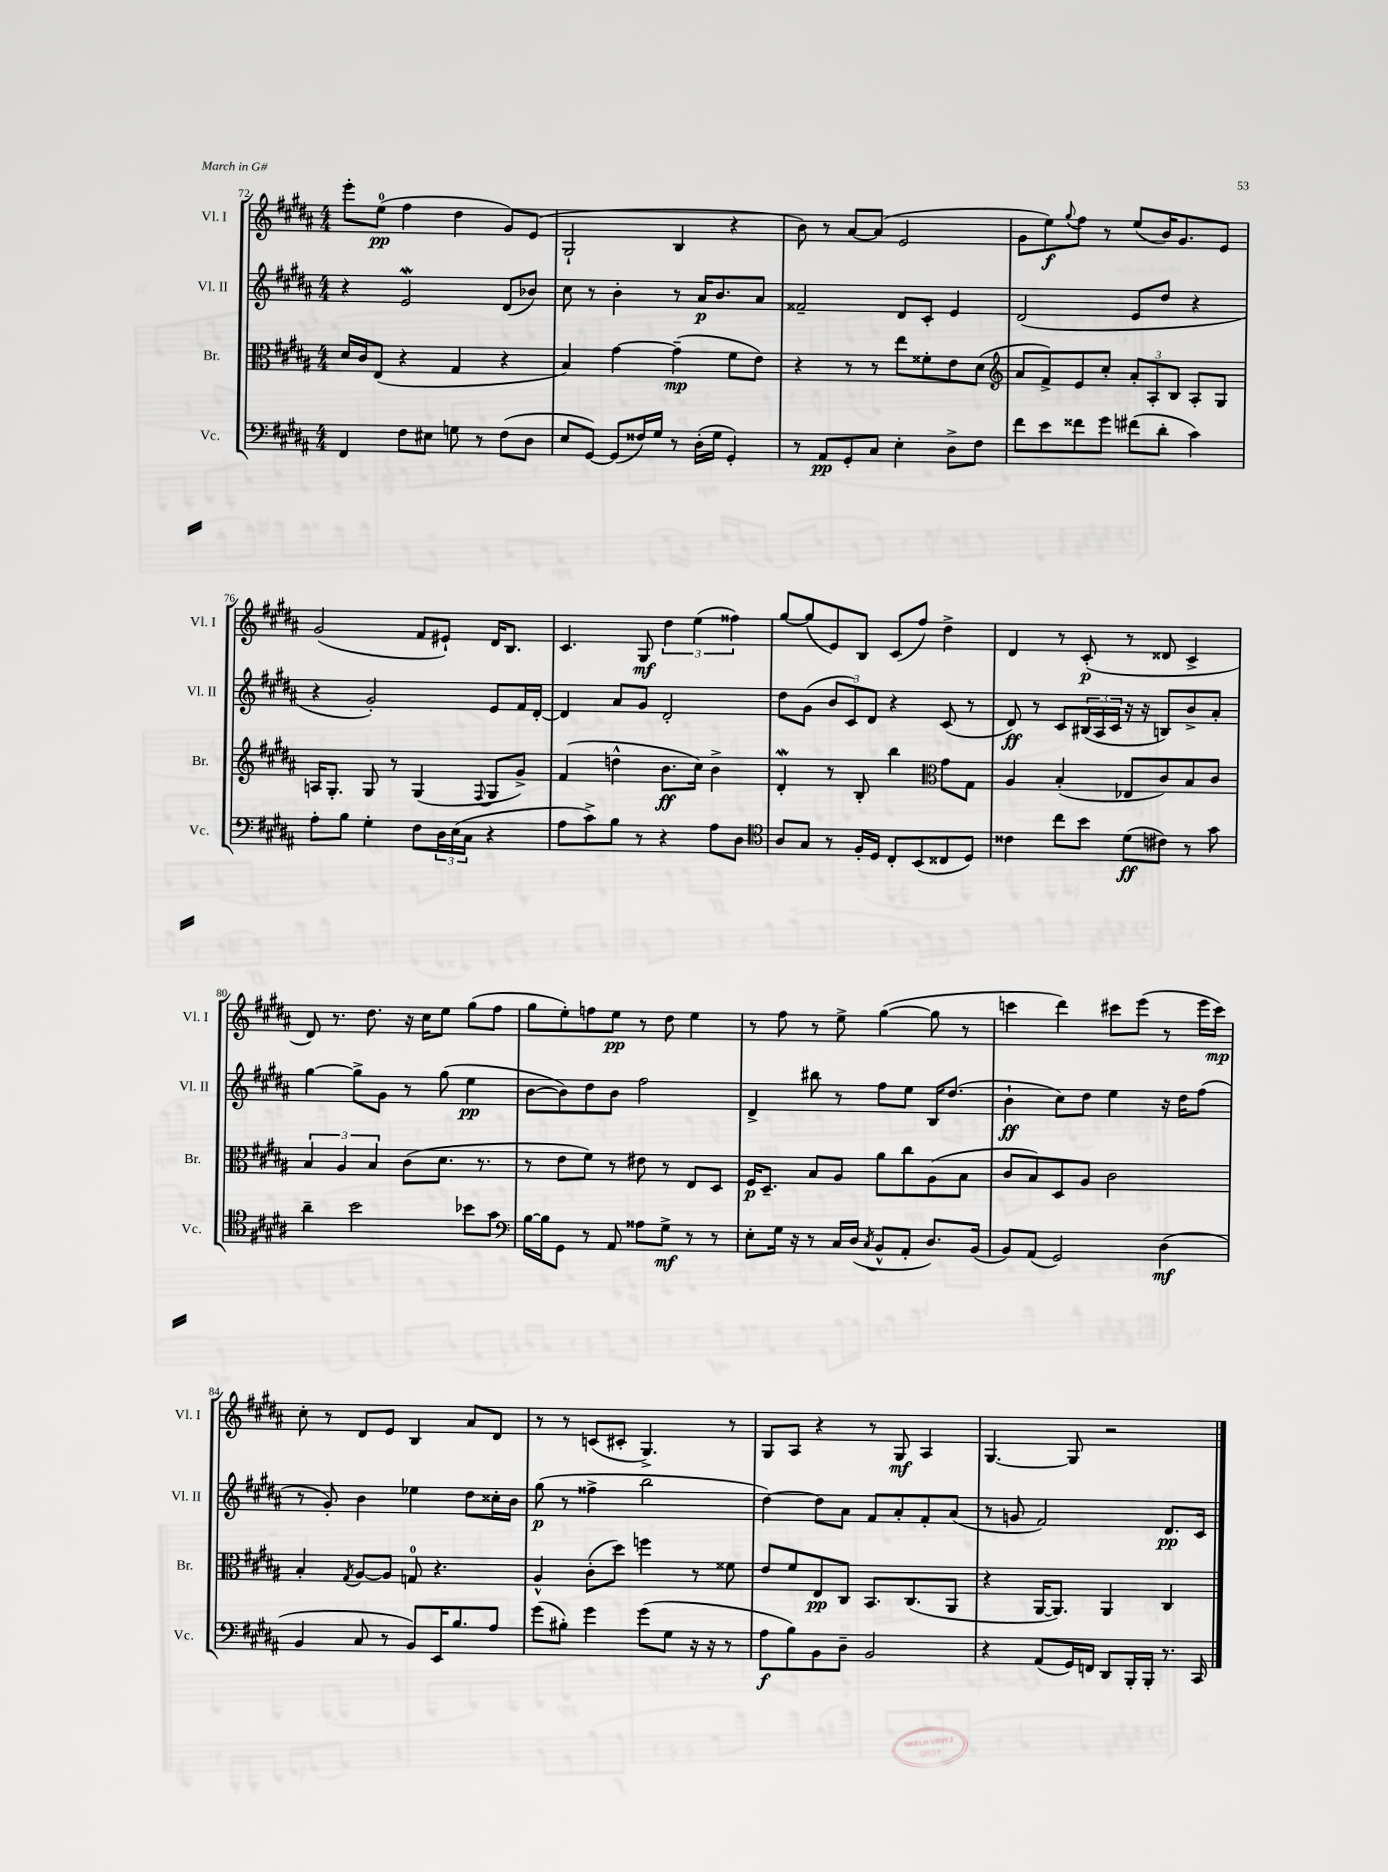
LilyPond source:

<<
\new StaffGroup <<
\new Staff = "s0" \with { instrumentName = "Vl. I" shortInstrumentName = "Vl. I" } {
    \clef treble \key b \major \numericTimeSignature \time 4/4
    e'''8-. e''8-0\pp( fis''4 dis''4 gis'8) e'8( |
    gis2-! b4 r4 |
    b'8) r8 ais'8~ ais'8( e'2 |
    gis'8 e''8\f) \appoggiatura { gis''8 } fis''8 r8 e''8( b'16) gis'8. e'8 |
    gis'2( fis'8 eis'8-!) dis'16 b8. |
    cis'4. gis8\mf \tuplet 3/2 { dis''4 e''4( fisis''4) } |
    gis''8~ gis''8( e'8) b8 cis'8( fis''8) dis''4-> |
    dis'4 r8 cis'8-.\p( r8 disis'8 cis'4-> |
    dis'8) r8. dis''8. r16 cis''16 e''8 gis''8( fis''8 |
    gis''8 e''8-.) f''8 e''8\pp r8 dis''8 e''4 |
    r8 fis''8 r8 e''8-> gis''4~( gis''8 r8 |
    c'''4 dis'''4) cis'''8 e'''8( r8 e'''16 cis'''16\mp) |
    cis''8-. r8 dis'8 e'8 b4 ais'8 dis'8 |
    r8 r8 c'8( cis'8-. gis4.->) r8 |
    gis8 ais8 r4 r8 gis8\mf ais4 |
    gis4.~ gis8 r2 \bar "|." |
}
\new Staff = "s1" \with { instrumentName = "Vl. II" shortInstrumentName = "Vl. II" } {
    \clef treble \key b \major \numericTimeSignature \time 4/4
    r4 e'2\mordent dis'8( bes'8) |
    cis''8 r8 b'4-. r8 ais'16\p b'8. ais'8 |
    fisis'2-- dis'8 cis'8-. e'4 |
    dis'2( e'8 dis''8 r4 |
    r4 gis'2-.) e'8 fis'16 dis'16~-. |
    dis'4 ais'8 gis'8 dis'2-. |
    dis''8 gis'8( \tuplet 3/2 { b'8 cis'8) dis'8 } r4 cis'8( r8 |
    dis'8\ff) r8 cis'8 \tuplet 3/2 { bis16( ais16 cis'16 } r16 r16 b8) b'8-> ais'8-. |
    gis''4~ gis''8-> gis'8 r8 gis''8( e''4\pp |
    b'8~ b'8) dis''8 b'8 fis''2 |
    dis'4-> bis''8 r8 fis''8 e''8 b16 dis''8.( |
    b'4-!\ff cis''8) dis''8 e''4 r16 dis''16 fis''8( |
    r8 gis'8-.) b'4 ees''4 dis''8 cisis''16-. b'16 |
    gis''8\p( r8 fisis''4-> b''2 |
    dis''4~) dis''8 ais'8 fis'8 ais'8-. fis'8-. ais'8( |
    r8 g'8 fis'2) dis'8.\pp cis'16 \bar "|." |
}
\new Staff = "s2" \with { instrumentName = "Br." shortInstrumentName = "Br." } {
    \clef alto \key b \major \numericTimeSignature \time 4/4
    dis'16 cis'16 e8( r4 gis4 r4 |
    b4) gis'4~ gis'4--\mp( fis'8 e'8) |
    r4 r8 r8 e''8 fisis'8-. e'8 dis'8( |
    \clef treble ais'8 fis'8->) e'8 cis''8-. \tuplet 3/2 { ais'8-. ais8-. b8 } ais8-. gis8 |
    a16 gis8.-. gis8 r8 gis4( \appoggiatura { fis8 } gis8 gis'8->) |
    fis'4( d''4-^ b'8.\ff cis''16) b'4-> |
    dis'4-.\mordent r8 b8-. b''4 \clef alto gis'8 gis8 |
    ais4 b4-.( ees8 cis'8) b8 cis'8 |
    \tuplet 3/2 { b4 ais4 b4 } cis'8( dis'8. r8. |
    r8 e'8 fis'8) r8 eis'8 r8 e8 dis8 |
    fis16\p dis8.-- b8 ais8 ais'8 cis''8 ais8( b8 |
    cis'8 b8) dis8 ais8 cis'2 |
    b4-. \acciaccatura { gis8 } ais8~ ais8 g8-0 r4. |
    ais4-^ cis'8-.( dis''8) f''4 r8 fisis'8 |
    e'8 fis'8 e8\pp cis8 b,8. cis8.( ais,8 |
    r4 ais,16~ ais,8.) ais,4 cis4 \bar "|." |
}
\new Staff = "s3" \with { instrumentName = "Vc." shortInstrumentName = "Vc." } {
    \clef bass \key b \major \numericTimeSignature \time 4/4
    fis,4 fis8 eis8 g8 r8 fis8( dis8 |
    e8 gis,8~) gis,8( fisis16) gis16 r8 dis16-.( gis16 gis,4-.) |
    r8 ais,8\pp gis,8-. cis8 e4-. dis8-> fis8 |
    fis'8 e'8 fisis'8 gis'8 fis'8( dis'8-. cis'4) |
    ais8-. b8 gis4-. fis8 \tuplet 3/2 { dis16 e16( cis16 } r4 |
    ais8 cis'8->) b8 r8 r4 ais8 dis8 |
    \clef tenor ais8 gis8 r8 fis16-. dis16 cis8-. b,8( cisis8 dis8) |
    cisis'4 cis''8 b'8 dis'8\ff( cis'8) r8 gis'8 |
    ais'4-- b'2 bes'8 gis'8 |
    \clef bass b16~ b16 gis,8 r8 ais,8 aisis8 gis8->\mf r8 r8 |
    e8-. gis16 r16 r8 cis16 dis16( \acciaccatura { cis8 } b,8-^ ais,8-. dis8.) b,16( |
    b,8) ais,8( gis,2) dis4\mf( |
    b,4 cis8 r8 b,8) e,16 b8. ais8 |
    gis'8( bis8-.) gis'4 gis'8( gis8 r16 r16 r8 |
    ais8\f b8) b,8 dis8-- b,2 |
    r4 ais,8( gis,16) f,16 dis,8 b,,16-. b,,16-. r8. cis,16 \bar "|." |
}
>>
>>
\layout { \context { \Score currentBarNumber = #72 } }
